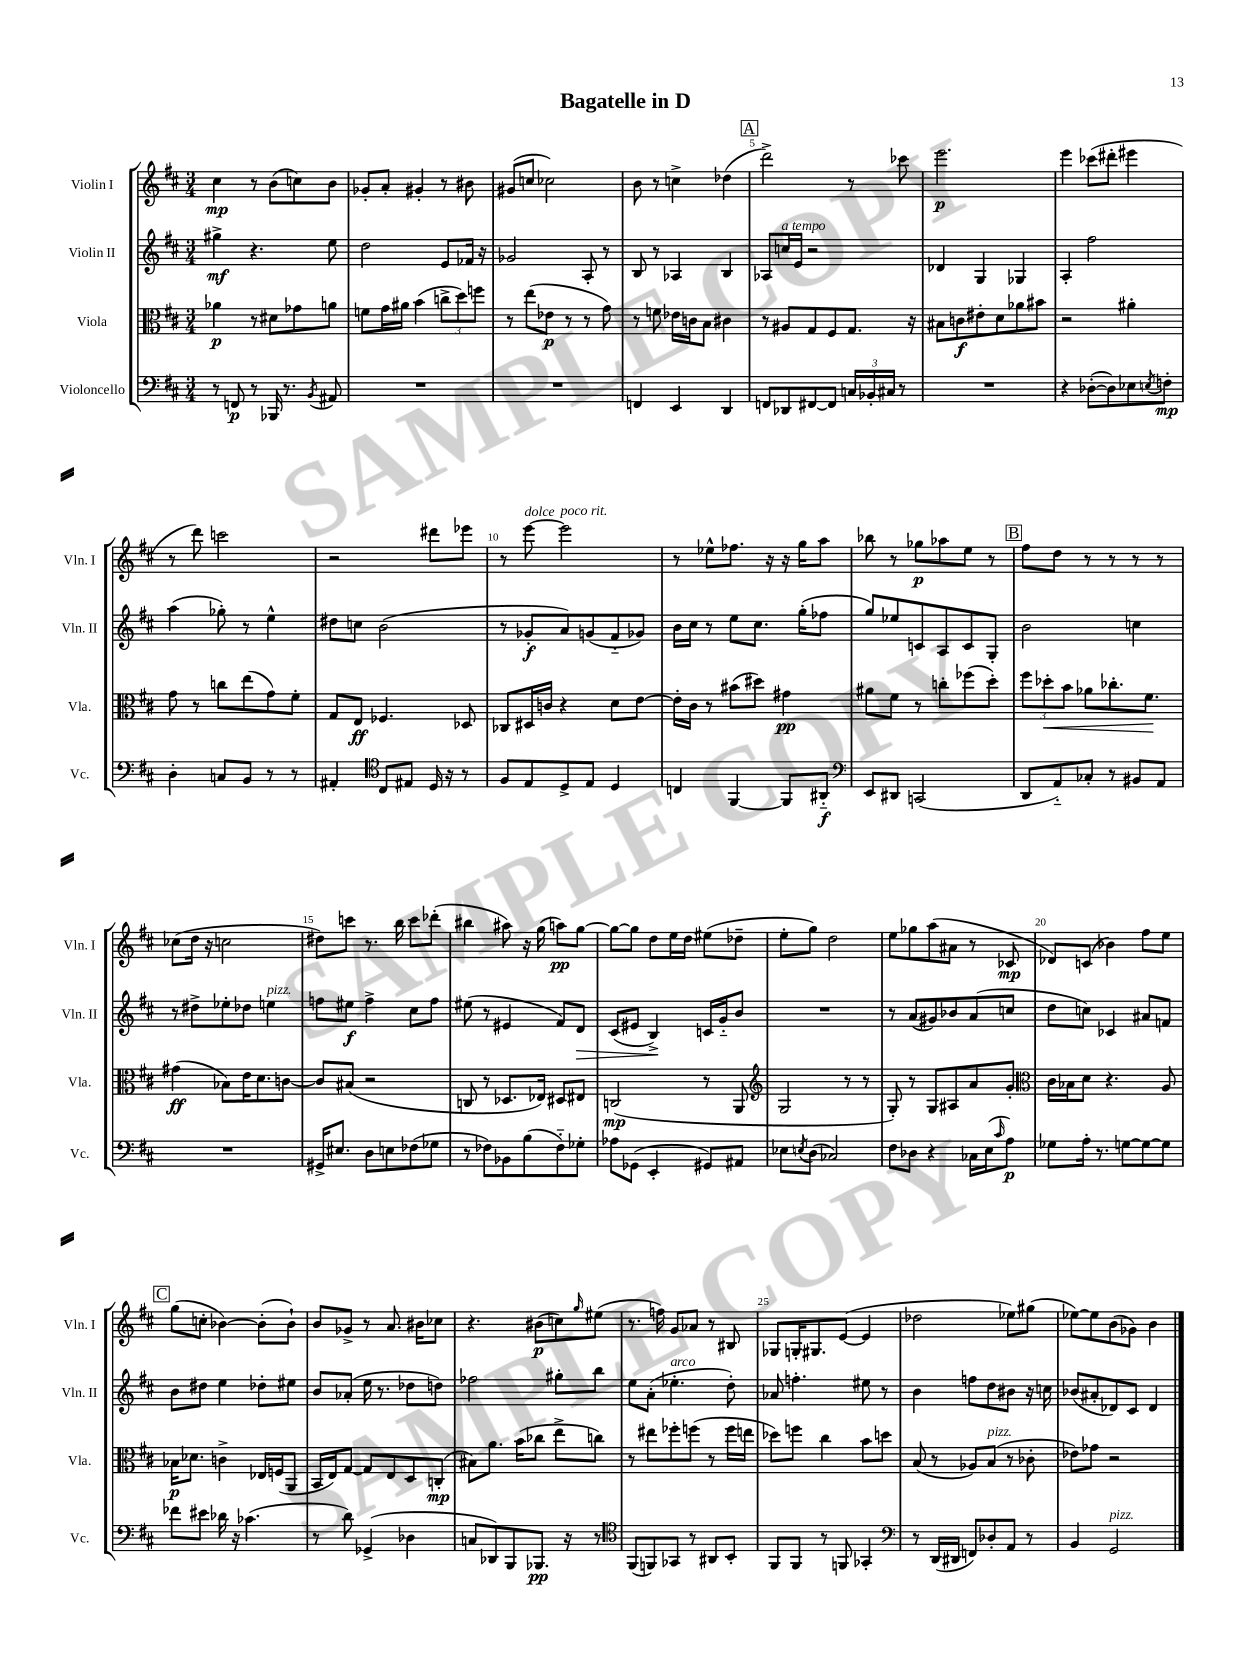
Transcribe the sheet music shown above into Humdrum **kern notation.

**kern	**dynam	**kern	**dynam	**kern	**dynam	**kern	**dynam
*part4	*part4	*part3	*part3	*part2	*part2	*part1	*part1
*staff4	*staff4	*staff3	*staff3	*staff2	*staff2	*staff1	*staff1
*I"Violoncello	*	*I"Viola	*	*I"Violin II	*	*I"Violin I	*
*I'Vc.	*	*I'Vla.	*	*I'Vln. II	*	*I'Vln. I	*
*clefF4	*	*clefC3	*	*clefG2	*	*clefG2	*
*k[f#c#]	*	*k[f#c#]	*	*k[f#c#]	*	*k[f#c#]	*
*M3/4	*	*M3/4	*	*M3/4	*	*M3/4	*
=1	=1	=1	=1	=1	=1	=1	=1
8r	.	4a-X\	p	4gg#X^\	mf	4cc#\	mp
8FFn/	p	.	.	.	.	.	.
8r	.	8r	.	4.r	.	8r	.
16BBB-X/	.	8d#X\L	.	.	.	(8b\L	.
8.r	.	.	.	.	.	.	.
.	.	8g-X\	.	.	.	8ccn\)	.
8qBB/	.	.	.	.	.	.	.
8AA#X/	.	8an\J	.	8ee\	.	8b\J	.
=2	=2	=2	=2	=2	=2	=2	=2
2.r	.	8fn\L	.	2dd\	.	8g-X'/L	.
.	.	16g\L	.	.	.	8a'/J	.
.	.	16a#X\JJ	.	.	.	.	.
.	.	(4b\	.	.	.	4g#X'/	.
.	.	12ccn^\L	.	8e/L	.	8r	.
.	.	12dd\)	.	.	.	.	.
.	.	.	.	16f-X/Jk	.	8b#X\	.
.	.	12ffn\J	.	.	.	.	.
.	.	.	.	16r	.	.	.
=3	=3	=3	=3	=3	=3	=3	=3
2.r	.	8r	.	2g-X/	.	(8g#X/L	.
.	.	(8ee\L	.	.	.	8ccn/J	.
.	.	8e-X\J	p	.	.	2cc-X\)	.
.	.	8r	.	.	.	.	.
.	.	8r	.	8A'/	.	.	.
.	.	8g\)	.	8r	.	.	.
=4	=4	=4	=4	=4	=4	=4	=4
4FFn/	.	8r	.	8B/	.	8b\	.
.	.	8fn\	.	8r	.	8r	.
4EE/	.	16e-X\LL	.	4A-X/	.	4ccn^\	.
.	.	16cn\J	.	.	.	.	.
.	.	8B\J	.	.	.	.	.
4DD/	.	4c#X\	.	4B/	.	(4dd-X\	.
!!LO:REH:place=s1:t=A
=5	=5	=5	=5	=5	=5	=5	=5
8FFn/L	.	8r	.	8A-X/L	.	2ddd^\)	.
!	!	!	!	!LO:TX:a:i:t=a tempo	!	!	!
8DD-X/	.	8A#X/L	.	16ccn/L	.	.	.
.	.	.	.	16e/JJ	.	.	.
[8FF#X/	.	8G/	.	2r	.	.	.
8FF#/J]	.	8F#/	.	.	.	.	.
24Cn/LL	.	8.G/J	.	.	.	8r	.
24BB-X'/	.	.	.	.	.	.	.
24C#X/JJ	.	.	.	.	.	.	.
8r	.	.	.	.	.	8ccc-X\	.
.	.	16r	.	.	.	.	.
=6	=6	=6	=6	=6	=6	=6	=6
2.r	.	8B#X\L	.	4d-X/	.	2.eee\	p
.	.	8cn\	f	.	.	.	.
.	.	8e#X'\	.	4G/	.	.	.
.	.	8d\	.	.	.	.	.
.	.	8a-X\	.	4G-X/	.	.	.
.	.	8b#X\J	.	.	.	.	.
=7	=7	=7	=7	=7	=7	=7	=7
4r	.	2r	.	4A'/	.	4eee\	.
([8D-X'\L	.	.	.	2ff#\	.	(8ccc-X\L	.
8D-\])	.	.	.	.	.	8ddd#X'\J	.
8E-X\	.	4a#X'\	.	.	.	4eee#X\	.
8qEn/	.	.	.	.	.	.	.
8Fn'\J	mp	.	.	.	.	.	.
!!LO:LB:g=z
=8	=8	=8	=8	=8	=8	=8	=8
4D'\	.	8g\	.	(4aa\	.	8r	.
.	.	8r	.	.	.	8ddd\)	.
8Cn/L	.	8ccn\L	.	8gg-X'\)	.	2cccn\	.
8BB/J	.	(8ee\	.	8r	.	.	.
8r	.	8g\)	.	4ee^^\	.	.	.
8r	.	8f#'\J	.	.	.	.	.
=9	=9	=9	=9	=9	=9	=9	=9
4AA#X'/	.	8G/L	.	8dd#X\L	.	2r	.
.	.	8E/J	ff	8ccn\J	.	.	.
*clefC4	*	*	*	*	*	*	*
8C#/L	.	4.F-X/	.	(2b\	.	.	.
8E#X/J	.	.	.	.	.	.	.
16D/	.	.	.	.	.	8ddd#X\L	.
16r	.	.	.	.	.	.	.
8r	.	8D-X/	.	.	.	8eee-X\J	.
=10	=10	=10	=10	=10	=10	=10	=10
8F#/L	.	8C-X/L	.	8r	.	8r	.
!	!	!	!	!	!	!LO:TX:a:i:t=dolce	!
8E/	.	16D#X/L	.	8g-X'/L	f	[8eee\	.
.	.	16cn/JJ	.	.	.	.	.
!	!	!	!	!	!	!LO:TX:a:i:t=poco rit.	!
8D^/	.	4r	.	8a/)	.	2eee\]	.
8E/J	.	.	.	(8gn/	.	.	.
4D/	.	8d\L	.	8f#/	.	.	.
.	.	[8e\J	.	8g-X/J)	.	.	.
=11	=11	=11	=11	=11	=11	=11	=11
4Cn/	.	16e'\LL]	.	16b\LL	.	8r	.
.	.	16c#\JJ	.	16cc#\JJ	.	.	.
.	.	8r	.	8r	.	8ee-X^^\L	.
[4FF#/	.	(8b#X\L	.	8ee\L	.	8.ff-X\J	.
.	.	8dd#X\J)	.	8.cc#\J	.	.	.
.	.	.	.	.	.	16r	.
8FF#/L]	.	4g#X\	pp	.	.	16r	.
.	.	.	.	(16gg'\KL	.	16gg\KL	.
8AA#X/J	f	.	.	8ff-X\J	.	8aa\J	.
=12	=12	=12	=12	=12	=12	=12	=12
*clefF4	*	*	*	*	*	*	*
8EE/L	.	8a#X\L	.	8gg/L)	.	8bb-X\	.
8DD#X/J	.	8f#\J	.	8ee-X/	.	8r	.
(2CCn/	.	8r	.	8cn/	.	8gg-X\L	p
.	.	8ccn'\L	.	8A/	.	8aa-X\	.
.	.	(8ff-X\	.	8c/	.	8ee\J	.
.	.	8dd'\J)	.	8G'/J	.	8r	.
!!LO:REH:place=s1:t=B
=13	=13	=13	=13	=13	=13	=13	=13
8DD/L	.	12ff#\L	.	2b\	.	8ff#\L	.
!	!	!	!LO:HP:b	!	!	!	!
.	.	12dd-X'\	<	.	.	.	.
8AA/)	.	.	.	.	.	8dd\J	.
.	.	12b\J	.	.	.	.	.
8C-X'/J	.	8a-X\L	.	.	.	8r	.
8r	.	8.cc-X'\	.	.	.	8r	.
8BB#X/L	.	.	.	4ccn\	.	8r	.
.	.	8.f#\J	.	.	.	.	.
8AA/J	.	.	.	.	.	8r	.
.	.	.	[	.	.	.	.
!!LO:LB:g=z
=14	=14	=14	=14	=14	=14	=14	=14
2.r	.	(4g#X\	ff	8r	.	(8cc-X\L	.
.	.	.	.	8dd#X^\L	.	16dd\Jk	.
.	.	.	.	.	.	16r	.
.	.	8B-X\L)	.	8ee-X'\	.	2ccn\	.
.	.	16e\K	.	8dd-X\J	.	.	.
.	.	8.d\	.	.	.	.	.
!	!	!	!	!LO:TX:a:i:t=pizz.	!	!	!
.	.	.	.	4een\	.	.	.
.	.	[8cn\J	.	.	.	.	.
=15	=15	=15	=15	=15	=15	=15	=15
16GG#X^/KL	.	8c/L]	.	8ffn\L	.	8dd#X\L)	.
8.E#X/J	.	.	.	.	.	.	.
.	.	(8B#X/J	.	8ee#X\J	f	8cccn\J	.
8D\L	.	2r	.	4ff^\	.	8.r	.
8En\	.	.	.	.	.	.	.
.	.	.	.	.	.	16bb\	.
(8F-X\	.	.	.	8cc#\L	.	8ccc\L	.
8G-X\J	.	.	.	8ff\J	.	(8ddd-X'\J	.
=16	=16	=16	=16	=16	=16	=16	=16
8r	.	8Cn/	.	(8ee#X\	.	4bb#X\	.
8F-X\L)	.	8r	.	8r	.	.	.
8BB-X\	.	8.D-X/L	.	4e#X/	.	8aa#X\)	.
(8B\	.	.	.	.	.	16r	.
.	.	16E-X/Jk)	.	.	.	(16gg\	.
8F-\)	.	8D#X/L	.	8f#/L)	.	8aan\L)	pp
!	!	!	!	!	!LO:HP:b	!	!
8G-X'\J	.	8E#X/J	.	8d/J	>	[8gg\J	.
=17	=17	=17	=17	=17	=17	=17	=17
8A-X\L	.	(2Cn/	mp	(8c#/L	.	8gg\L_	.
(8GG-X\J	.	.	.	8e#X/J	.	8gg\J]	.
4EE'/	.	.	.	4B^/)	.	8dd\L	.
.	.	.	.	.	.	16ee\L	.
.	.	.	.	.	.	16dd\JJ	.
8GG#X/L)	.	8r	.	16cn/LL	]	(8ee#X\L	.
.	.	.	.	16g/J	.	.	.
8AA#X/J	.	8AA/	.	8b/J	.	8dd-X~\J	.
=18	=18	=18	=18	=18	=18	=18	=18
*	*	*clefG2	*	*	*	*	*
8E-X\L	.	2G/	.	2.r	.	8ee'\L	.
8qEn/	.	.	.	.	.	.	.
(8D\J	.	.	.	.	.	8gg\J)	.
2C-X/)	.	.	.	.	.	2dd\	.
.	.	8r	.	.	.	.	.
.	.	8r	.	.	.	.	.
=19	=19	=19	=19	=19	=19	=19	=19
8F#\L	.	8G'/)	.	8r	.	8ee\L	.
8D-X\J	.	8r	.	(8a/L	.	8gg-X\	.
4r	.	8G/L	.	8g#X/)	.	(8aa\	.
.	.	8A#X/	.	8b-X/	.	8a#X\J	.
16C-X\LL	.	8a/	.	(8a/	.	8r	.
(16E\J	.	.	.	.	.	.	.
16qqc#/	.	.	.	.	.	.	.
8A\J)	p	8g'/J	.	8ccn/J	.	8c-X/	mp
=20	=20	=20	=20	=20	=20	=20	=20
*	*	*clefC3	*	*	*	*	*
8G-X\L	.	16c#\LL	.	8dd\L	.	8d-X/L)	.
.	.	16B-X\J	.	.	.	.	.
16A'\Jk	.	8d\J	.	8ccn\J)	.	(8cn/J	.
8.r	.	.	.	.	.	.	.
.	.	4.r	.	4c-X/	.	4b-X\)	.
[8Gn\L	.	.	.	.	.	.	.
8G\_	.	.	.	8a#X/L	.	8ff#\L	.
8G\J]	.	8A/	.	8fn/J	.	8ee\J	.
!!LO:LB:g=z
!!LO:REH:place=s1:t=C
=21	=21	=21	=21	=21	=21	=21	=21
8f-X\L	.	16B-X\KL	p	8b\L	.	(8gg\L	.
.	.	8.d-X\J	.	.	.	.	.
8e#X\J	.	.	.	8dd#X\J	.	8ccn'\J	.
16d-X\	.	4cn^\	.	4ee\	.	[4b-X\)	.
16r	.	.	.	.	.	.	.
(4.c-X\	.	.	.	.	.	.	.
.	.	16E-X/LL	.	8dd-X'\L	.	(8b-'\L]	.
.	.	(16Fn/J	.	.	.	.	.
.	.	8AA/J	.	8ee#X\J	.	8b-`\J)	.
=22	=22	=22	=22	=22	=22	=22	=22
8r	.	16BB/LL	.	8b/L	.	8b/L	.
.	.	16E/J)	.	.	.	.	.
8d\)	.	[8G/J	.	(8a-X'/J	.	8g-X^/J	.
(4GG-X^/	.	8G/L]	.	16ee\	.	8r	.
.	.	.	.	8.r	.	.	.
.	.	8E/	.	.	.	8.a/	.
4D-X\	.	8D/	.	8dd-X\L	.	.	.
.	.	.	.	.	.	16b#X\KL	.
.	.	(8Cn'/J	mp	8ddn\J)	.	8cc-X\J	.
=23	=23	=23	=23	=23	=23	=23	=23
8Cn/L	.	8B#X\L)	.	2ff-X\	.	4.r	.
8DD-X/)	.	8.a\J	.	.	.	.	.
8BBB/	.	.	.	.	.	.	.
.	.	(16b\KL	.	.	.	.	.
8.BBB-X/J	pp	8cc-X\J	.	.	.	(8b#X\L	p
.	.	8ee^\L	.	8gg#X'\L	.	8ccn\)	.
16r	.	.	.	.	.	.	.
.	.	.	.	.	.	16qqgg/	.
8r	.	8ccn\J)	.	8bb\J	.	(8ee#X\J	.
=24	=24	=24	=24	=24	=24	=24	=24
*clefC4	*	*	*	*	*	*	*
(8FF#/L	.	8r	.	8ee\L	.	8.r	.
8FFn/)	.	8ee#X\L	.	(8a'\J	.	.	.
.	.	.	.	.	.	16ffn\)	.
!	!	!	!	!LO:TX:a:i:t=arco	!	!	!
8GG-X/J	.	8ff-X'\	.	4.ee-X'\	.	8g/L	.
8r	.	(8ffn\J	.	.	.	8a-X/J	.
8AA#X/L	.	8r	.	.	.	8r	.
8BB'/J	.	16ff\LL	.	8dd'\)	.	8B#X/	.
.	.	16een\JJ	.	.	.	.	.
=25	=25	=25	=25	=25	=25	=25	=25
8FF#/L	.	8dd-X\L)	.	8a-X/	.	8G-X/L	.
8FF#/J	.	8ffn\J	.	4.ffn'\	.	16Gn'/K	.
.	.	.	.	.	.	8.G#X/	.
8r	.	4cc#\	.	.	.	.	.
8FFn/	.	.	.	.	.	([8e/J	.
4GG-X'/	.	8b\L	.	8ee#X\	.	4e/]	.
.	.	8ddn\J	.	8r	.	.	.
=26	=26	=26	=26	=26	=26	=26	=26
*clefF4	*	*	*	*	*	*	*
8r	.	(8B/	.	4b\	.	2dd-X\	.
(16DD/LL	.	8r	.	.	.	.	.
16DD#X/JJ	.	.	.	.	.	.	.
8FFn/L)	.	8A-X/L)	.	8ffn\L	.	.	.
!	!	!LO:TX:a:i:t=pizz.	!	!	!	!	!
8D-X'/	.	(8B/J	.	8dd\	.	.	.
8AA/J	.	8r	.	8b#X\J	.	8ee-X\L)	.
8r	.	8c-X'\	.	16r	.	(8gg#X\J	.
.	.	.	.	16ccn\	.	.	.
=27	=27	=27	=27	=27	=27	=27	=27
4BB/	.	8e-X\L)	.	(8b-X/L	.	[8ee-X\L)	.
.	.	8g-X\J	.	8a#X'/	.	8ee-\]	.
!LO:TX:a:i:t=pizz.	!	!	!	!	!	!	!
2GG/	.	2r	.	8d-X/)	.	(8b\	.
.	.	.	.	8c#/J	.	8g-X\J)	.
.	.	.	.	4d-/	.	4b\	.
==	==	==	==	==	==	==	==
*-	*-	*-	*-	*-	*-	*-	*-
